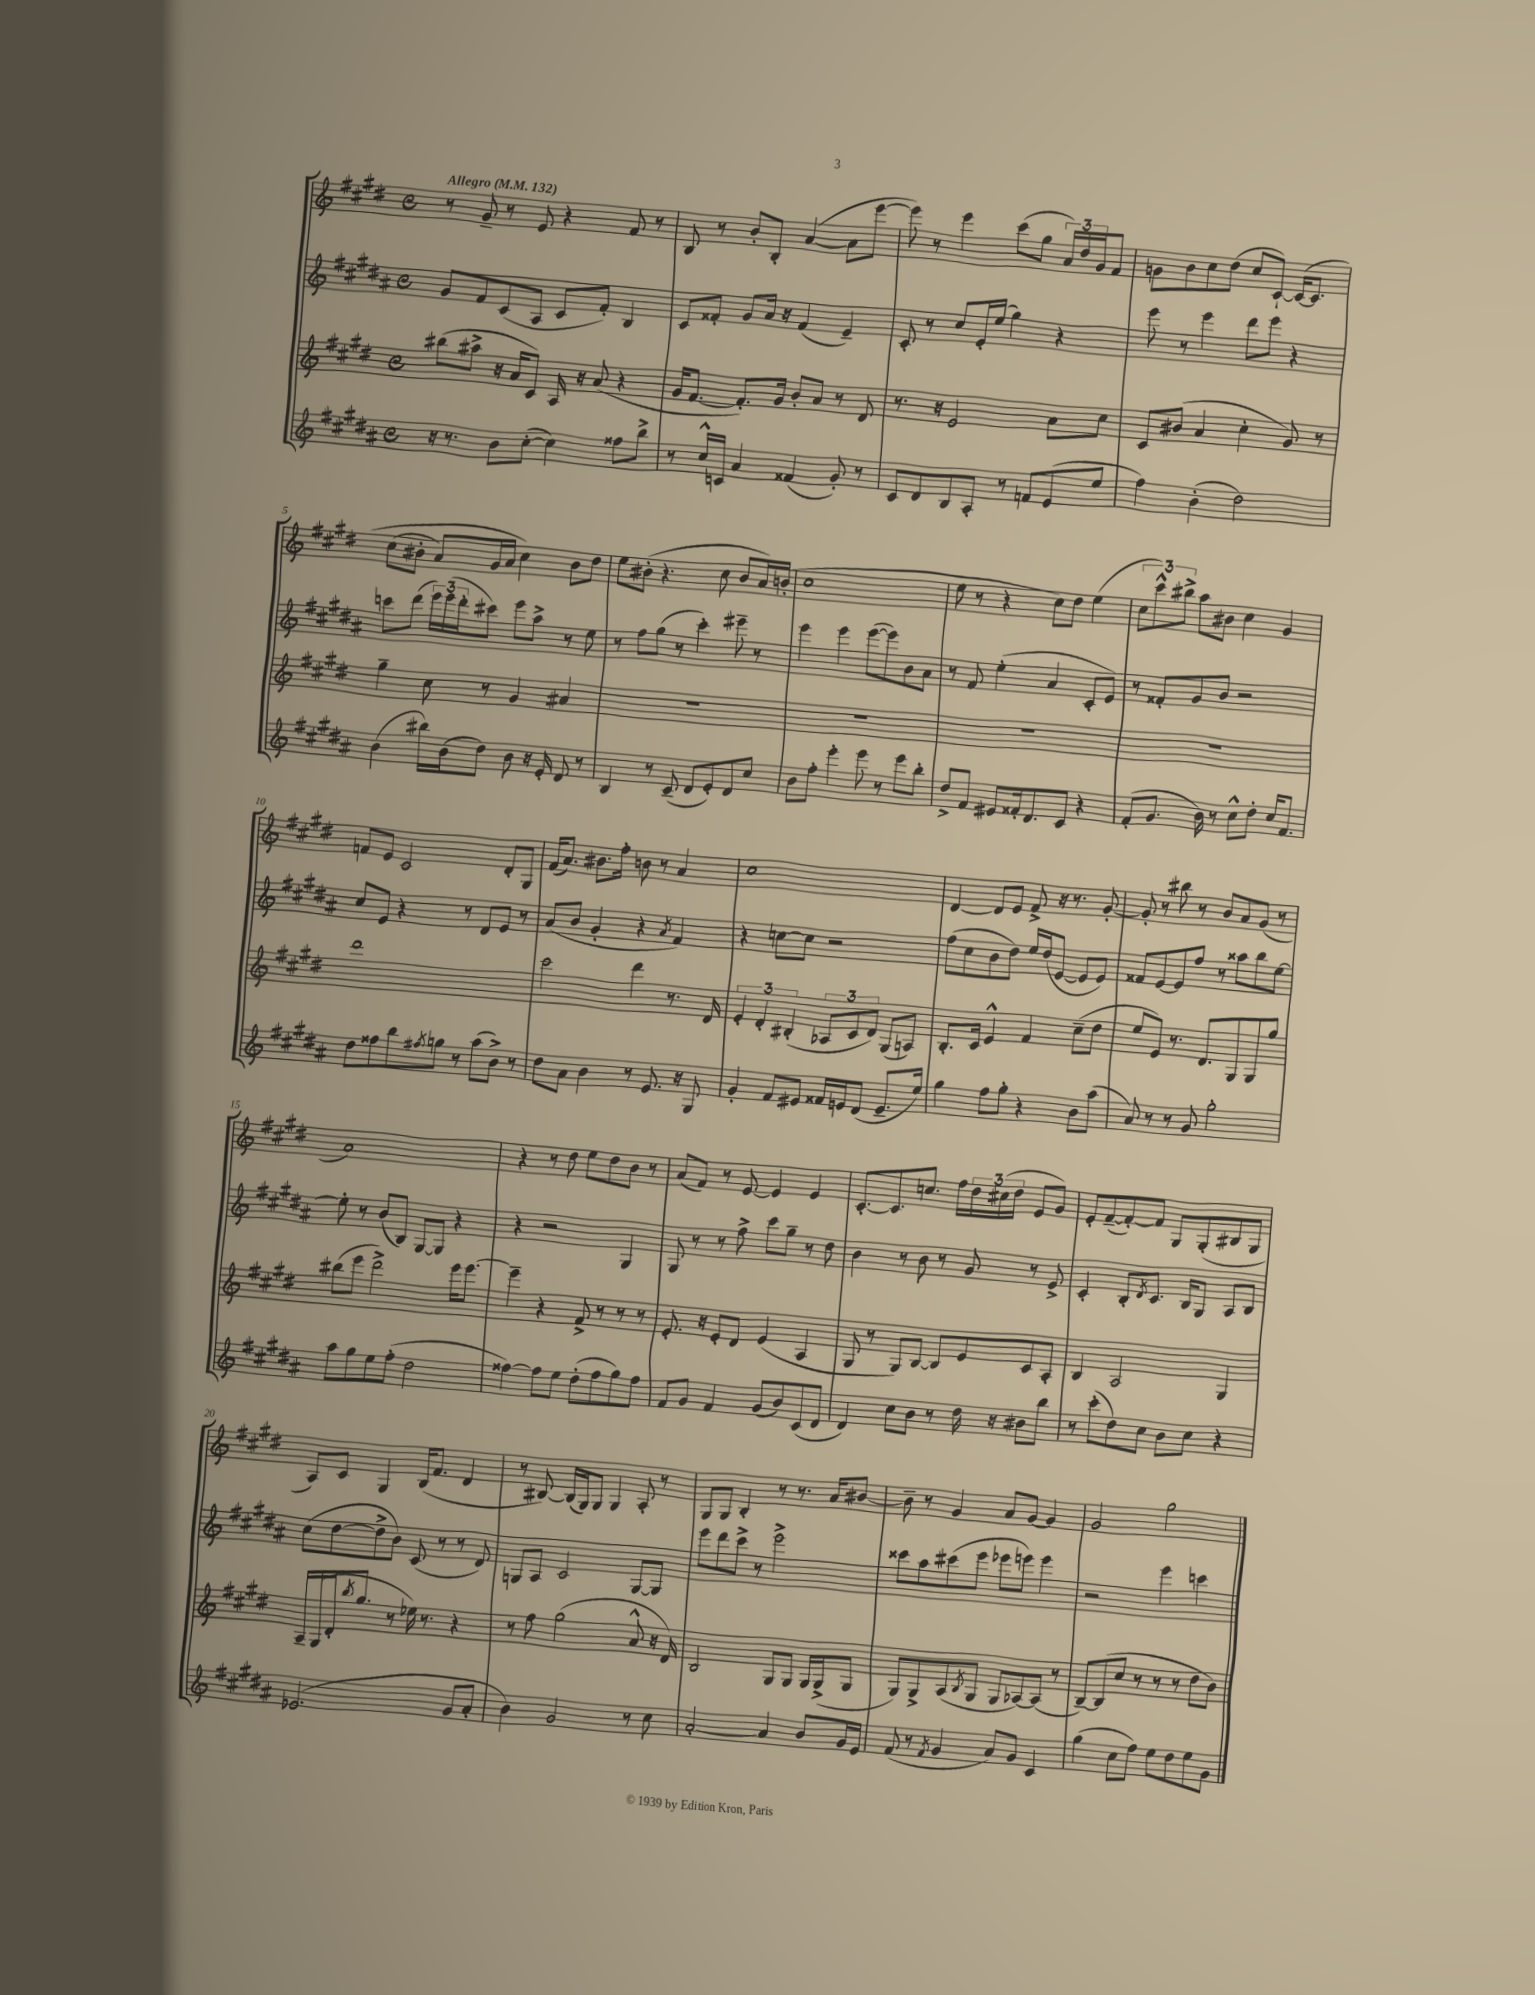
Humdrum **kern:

**kern	**kern	**kern	**kern
*staff4	*staff3	*staff2	*staff1
*clefG2	*clefG2	*clefG2	*clefG2
*k[f#c#g#d#a#]	*k[f#c#g#d#]	*k[f#c#g#d#a#]	*k[f#c#g#d#]
*M4/4	*M4/4	*M4/4	*M4/4
*met(c)	*met(c)	*met(c)	*met(c)
*MM132	*MM132	*MM132	*MM132
16r	(8bb#	8g#	8r
8.r	.	.	.
.	8aa#^	8f#	8g#~
8b	16r	(8c#	8r
.	16a	.	.
([8cc#'	8c#)	8A#	8e
4cc#])	16A	8c#	4r
.	16r	.	.
.	(8a	8f#')	.
8ff##	4r	4B	8f#
8bb^	.	.	8r
=	=	=	=
8r	16g#	8c#	8B
.	[8.f#	.	.
16cc#^^	.	8f##'	8r
16c	.	.	.
4a#	8.f#'])	8g#	8b'
.	.	16a#	8B'
.	16g#	16r	.
(4f##	8b'	(4f##	([4a
.	8a	.	.
8g#')	8r	4e~)	8a]
8r	8d#	.	[8eee
=	=	=	=
8c#	8.r	8c#'	8eee])
8d#	.	8r	8r
.	16r	.	.
8B	2e	8cc#	4eee
8A#'	.	16e'	.
.	.	(16ee	.
8r	.	4gg#)	(8ccc#
8f	.	.	8gg#
(8e	8a	4r	24a)
.	.	.	24dd#
.	.	.	24g#
8ee	8cc#	.	8f#
=	=	=	=
4ff#)	8c#	8eee	8g
.	(8b#	8r	8b
(4b'	4a	4eee	8cc#
.	.	.	(8dd#
2dd#)	4cc#'	8ddd#	8cc#
.	.	8eee	[8c#`)
.	8g#)	4r	&(16c#_
.	.	.	8.c#]
.	8r	.	.
=	=	=	=
(4b	4gg#~	8ccc	(8cc#
.	.	(8ddd#	8b#'
16bb#)	8cc#	24eee)	8a)
.	.	(24eee	.
(16b	.	.	.
.	.	24ddd#'	.
8dd#)	8r	8ccc#)	16g#
.	.	.	16a
8b	4g#	8eee	4cc#&)
16r	.	8aa#^	.
16e'	.	.	.
8d#	4a#	8r	8b#
8r	.	8ee	8dd#
=	=	=	=
4B	1r	8r	8ee
.	.	8ff#	(8b#'
8r	.	(8gg#	4.r
(8c#~	.	8r	.
8d#	.	4ccc#')	.
8e')	.	.	8cc#
8d#	.	8eee#~	8b#
8cc#	.	8r	16a)
.	.	.	(16b'
=	=	=	=
8b	1r	4eee	1cc#
8ff#'	.	.	.
4eee'	.	4eee	.
8eee	.	([8eee	.
8r	.	8eee])	.
8eee	.	8b	.
8bb'	.	8a#	.
=	=	=	=
8dd#^	1r	8r	8ee
8f#	.	8f#	8r
8e#	.	(4ee'	4r
16f##'	.	.	.
8.d#	.	.	.
.	.	4a#	8cc#)
8c#	.	.	8dd#
4r	.	8c#'	(4ee
.	.	8e)	.
=	=	=	=
(8f#'	1r	8r	12cc#
.	.	.	12ccc#^^)
8.g#	.	8f##'	.
.	.	.	12bb#^
.	.	8g#	8aa
16b)	.	.	.
8r	.	8b	8b#
8cc#^^	.	2r	4cc#
8dd#'	.	.	.
16cc#	.	.	4g#
8.f#	.	.	.
=	=	=	=
8dd#	1ddd#	8cc#	8f
8ff##	.	8e	8e
8bb	.	4r	2c#
8qff#	.	.	.
8gg	.	.	.
8r	.	8r	.
(8aa#	.	8d#	.
8b^)	.	8e	8d#'
8r	.	8r	8G#
=	=	=	=
8dd#	2ccc#	(8a#	(16f#
.	.	.	8.a)
8a#	.	8b	.
4b	.	4g#'	8.b#
.	.	.	16ff#'
8r	4ddd#	4r	8b
8.e	.	.	8r
.	.	8qa#	.
.	8.r	4f#)	4a
16r	.	.	.
8G#	.	.	.
.	16d#	.	.
=	=	=	=
4g#'	6e'	4r	1cc#
.	6d#'	.	.
8f#	.	[8cc	.
.	(6B#'	.	.
8e#	.	8cc]	.
16f##	12A-	2r	.
16e	.	.	.
.	12c#	.	.
(8d#	.	.	.
.	12d#)	.	.
8.e~	(8G#	.	.
.	8A)	.	.
16ee)	.	.	.
=	=	=	=
4gg#	8.B'	(8ff#	[4d#
.	.	8cc#	.
.	16c#	.	.
8ff#	4e^^	8b	8d#]
8gg#'	.	8dd#)	8e
4r	4f#	16ee	8f#^
.	.	(16dd#	.
.	.	[8e	16r
.	.	.	8.r
8b	(8cc#~	8e]	.
(8aa#	8dd#	8e)	[8g#'
=	=	=	=
8a#)	8ee	8f##	8g#']
8r	8e)	[8e	8r
8r	8.r	8e]	8bb#
8g#	.	8ff#	8r
.	8.d#	.	.
2gg#'	.	8r	8b
.	8G#	8aa##	8a
.	8G#	8bb	(8g#
.	8gg#	[8ee	8r
=	=	=	=
8aa#	(8bb#	8ee']	1a)
8gg#	8eee	8r	.
8ee	2ddd#^)	(8b	.
(8ff#'	.	8B)	.
2dd#	.	[8G#	.
.	.	8G#]	.
.	16eee	4r	.
.	[8.eee	.	.
=	=	=	=
[4ff##)	4eee~]	4r	4r
8ff##]	4r	2r	8r
8ee	.	.	8dd#
(8dd#'	8f#^	.	8ee
8ff##	8r	.	8dd#
8gg#)	8r	4G#	8b
8ff##	8r	.	8r
=	=	=	=
8f#	8.e'	8G#	(8a
8g#	.	8r	8f#)
.	16r	.	.
4f#	8e'	8r	8r
.	8d#	8ff#^	[8e
(8g#	(4e	8ccc#	4e]
8b)	.	8gg#~	.
(8c#	4A	8r	4e
8d#	.	8dd#	.
=	=	=	=
4d#)	8G#	4b	[8.c#'
.	8r	.	.
.	.	.	8.c#]
8cc#	8G#)	8r	.
8b	[8B	8b	8.cc
8r	8B]	8r	.
.	.	.	16ff#
16dd#	8e	8g#	24dd#
.	.	.	(24cc#
16r	.	.	.
.	.	.	24dd#
8b#	8c#	8r	8e
8bb	8A'	8e^	8g#)
=	=	=	=
8r	4B	4c#'	8e'
(8ccc#'	.	.	([8f#~
8dd#)	2A	8B'	8f#'_)
.	.	8qd#	.
8cc#	.	8.c#	8f#]
8b	.	.	8G#
.	.	16B	.
8cc#	.	8G#	(8G#'
4r	4G#	8A#	8B#
.	.	8B	8G#
=	=	=	=
(2.e-	16A~	(8cc#	8A)
.	(16G#	.	.
.	16d#'	[8dd#	8c#
.	8qbb	.	.
.	8.gg#	.	.
.	.	8dd#^]	4G#
.	8r	8b)	.
.	16ee-)	(8c#	(16B
.	8.r	.	8.f#
.	.	8r	.
8g#	4r	8r	4d#
8a#'	.	8d#)	.
=	=	=	=
4b)	8r	8G	8r
.	8ff#	8A#	[8B#)
2g#	(2gg#	2c#	(16B#]
.	.	.	16G#)
.	.	.	8G#
.	.	.	4G#
8r	8a^^	[8G	8A'
8cc#	16r	8G]	8r
.	16d#)	.	.
=	=	=	=
[2a#'	2B	8eee	8G#
.	.	8ddd#	8G#
.	.	8ccc#^	4B'
.	.	8r	.
4a#]	8G#	2eee^	8r
.	8G#	.	8.r
8b	16G#	.	.
.	(16G#^	.	16a
16g#	8G#	.	[8b#
16e	.	.	.
=	=	=	=
(8f#	8G#)	8ccc##	8b#~]
8r	8G#^	8aa#	8r
8qf#	.	.	.
4g#	(8A	(8ccc#	4g#
.	8qB	.	.
.	8G#	8eee	.
8a#)	8G#	8eee-	8a
8g#	[8A-)	8eee)	[8g#
4c#	(8A-]	4eee	4g#]
.	8r	.	.
=	=	=	=
(4gg#	[8B~)	2r	2g#
.	(8B]	.	.
8cc#	8cc#	.	.
8ff#)	8r	.	.
8ee	8r	4eee	2gg#
8dd#	8r	.	.
8ee	8dd#	4ccc	.
8g#	8b)	.	.
==	==	==	==
*-	*-	*-	*-
